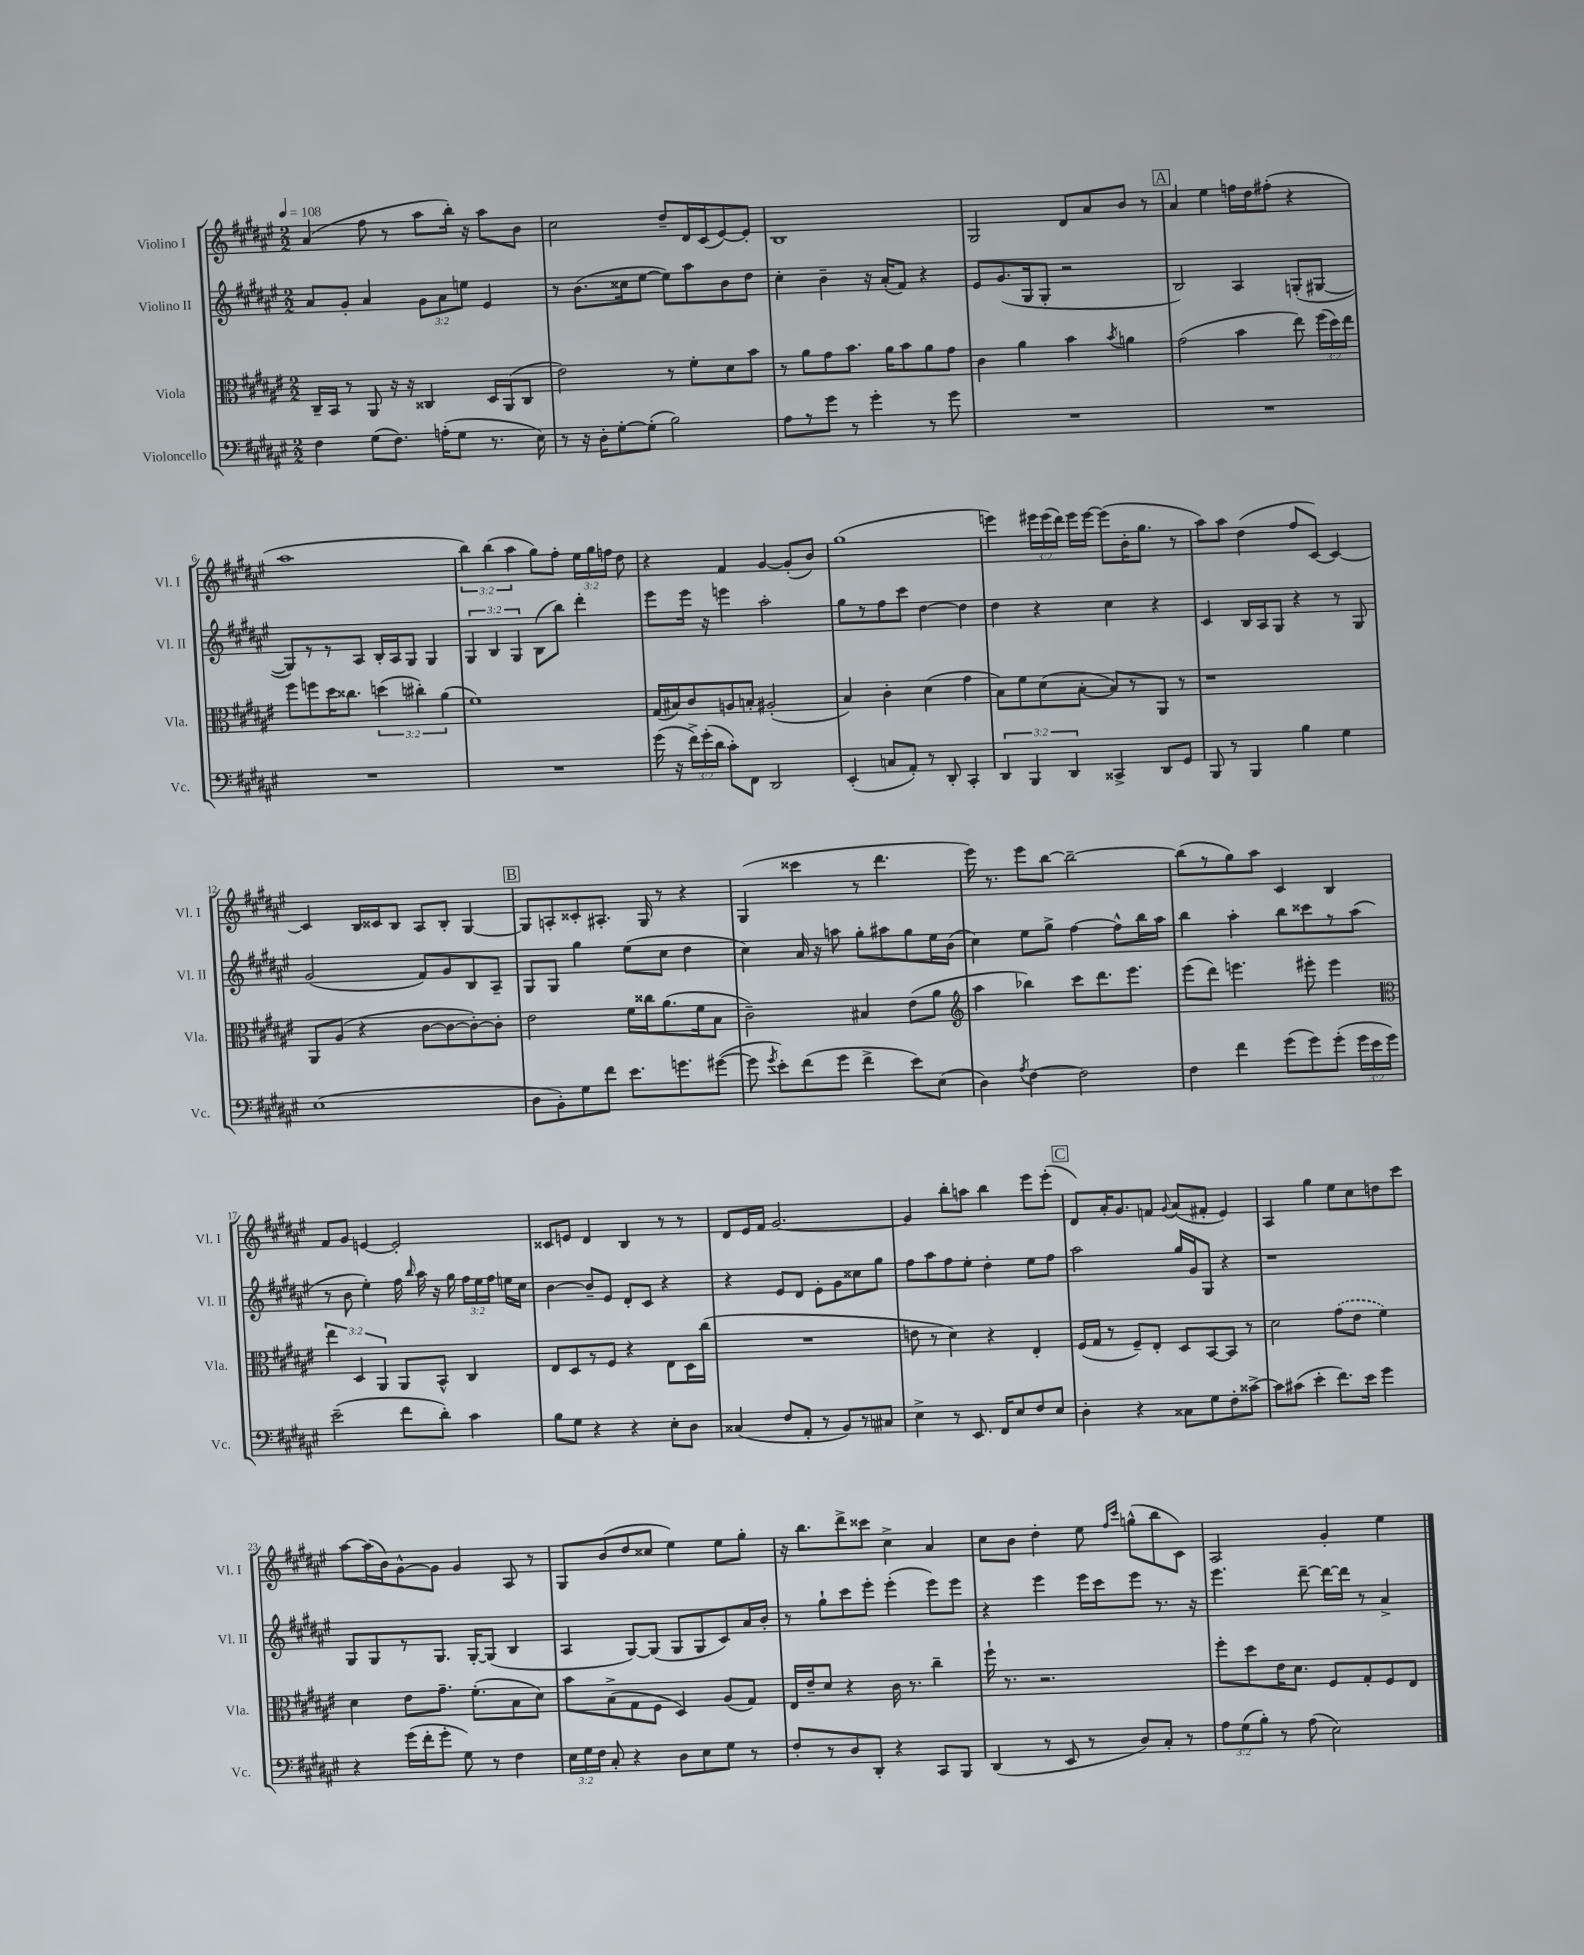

**kern	**kern	**kern	**kern
*staff4	*staff3	*staff2	*staff1
*clefF4	*clefC3	*clefG2	*clefG2
*k[f#c#g#d#a#e#]	*k[f#c#g#d#a#e#]	*k[f#c#g#d#a#e#]	*k[f#c#g#d#a#e#]
*M2/2	*M2/2	*M2/2	*M2/2
*MM108	*MM108	*MM108	*MM108
4F#	16C#~	8a#	(4a#
.	16BB	.	.
.	8r	8g#'	.
(8G#	8AA#	4a#	8ff#
8.F#)	16r	.	8r
.	16r	.	.
.	4C##	12g#	8aa#
(16A'	.	.	.
.	.	12a#	.
8G#	.	.	16bb')
.	.	12ee	.
.	.	.	16r
8.r	16D#	4e#	8aa#
.	(16AA#	.	.
.	8C##	.	8b
16E#)	.	.	.
=	=	=	=
8r	2e#)	8r	2cc#
16r	.	(8.b	.
16D#'	.	.	.
[8G#'	.	.	.
.	.	16cc##	.
(8G#']	.	[8ee#	.
2B)	8r	8ee#])	8dd#~
.	8f#'	8aa#	16d#
.	.	.	(16c#
.	8d#	8b	[8e#)
.	8b	8dd#	8e#']
=	=	=	=
8A#	8r	4cc#'	1B
8r	8a#	.	.
8g#	8g#	4b~	.
8r	8.b	.	.
4g#'	.	16r	.
.	16a#	(16a#'	.
.	8b	8f#)	.
8r	8a#	4r	.
8g#	8g#	.	.
=	=	=	=
1r	4c#	8e#	2G#
.	.	(8.g#	.
.	4a#	.	.
.	.	16G#	.
.	.	8G#'	.
.	4b	2r	8d#
.	.	.	8a#
.	8qb	.	.
.	4a	.	8b
.	.	.	8r
=	=	=	=
1r	(2g#	2B)	4a#
.	.	.	4ee#
.	4b	4A#	16ff
.	.	.	16dd#
.	.	.	(8ff#'
.	8ee#)	(8G'	4r
.	(24ff#	[8G#	.
.	24dd#)	.	.
.	24ee#	.	.
=	=	=	=
1r	8ff#	8G#])	1aa#
.	8ff	8r	.
.	16dd#	8r	.
.	8.cc##	.	.
.	.	8A#	.
.	(6dd	16B'	.
.	.	16A#	.
.	.	8G#	.
.	6cc#')	.	.
.	.	4G#	.
.	(6a#	.	.
=	=	=	=
1r	1f#)	6G#	6bb)
.	.	6B	(6bb
.	.	6G#	6aa#
.	.	(8B	8gg#)
.	.	8bb)	8ff#'
.	.	4ddd#'	24ee#
.	.	.	24gg#
.	.	.	24ff
.	.	.	8dd#
=	=	=	=
(16g#	(16G#	8eee#	4r
16r	16B#)	.	.
24f#^)	8c#	16eee#	.
(24g#'	.	.	.
.	.	16r	.
24d#	.	.	.
8c#')	8A	4eee	4f#
8FF#	8B'	.	.
2DD#	(2A#'	2aa#'	[4g#
.	.	.	(8g#']
.	.	.	8b)
=	=	=	=
(4EE#'	4B)	8gg#	(1gg#
.	.	8r	.
8C	4c#'	8ff#	.
8AA#')	.	8ccc#	.
8r	(4d#	[4dd#	.
8DD#'	.	.	.
4CC#'	4g#	4dd#]	.
=	=	=	=
6DD#	8B)	4dd#	4eee)
.	8f#	.	.
6BBB	.	.	.
.	(8d#	4r	24eee#
.	.	.	(24eee#
6DD#	.	.	24ddd#)
.	[8B'	.	16eee#
.	.	.	[16eee#
4CC##^	8B])	4cc#	(8eee#]
.	8r	.	16b'
.	.	.	8.gg#
8DD#	8AA#	4r	.
8GG#	8r	.	8r
=	=	=	=
8BBB	1r	4c#	8aa#)
8r	.	.	8aa#
4BBB	.	16B	(4dd#
.	.	16A#	.
.	.	8G#	.
4B	.	4r	8ff#
.	.	.	[8c#)
4G#	.	8r	4c#_
.	.	8G#	.
=	=	=	=
(1E#	8AA#	(2g#	4c#]
.	(8A#	.	.
.	4r	.	16B
.	.	.	16c##
.	.	.	8B
.	[8c#	8f#)	8A#
.	8c#_	8g#	8B'
.	8c#'_)	8B	[4G#
.	8c#']	8A#~	.
=	=	=	=
8D#	2e#	8G#	8G#]
8BB')	.	8G#	8A'
8G#	.	4gg#	8c##'
8f#	.	.	8.A#'
8.e#	16f#	(8ee#	.
.	16cc##	.	16G#
.	(8.a#	8cc#	8r
8.g	.	.	.
.	.	4dd#	4r
.	16f#	.	.
([8g#	8B	.	.
=	=	=	=
8g#]	2c#~)	4cc#)	(4G#
8qg#	.	.	.
8e#')	.	.	.
(8f#	.	16a#	4ccc##
.	.	16r	.
8g#	.	8aa	.
4f#^	4B#	8gg#'	8r
.	.	8aa#	4.ddd#
8e#)	(8e#	8gg#	.
(8E#	8a#	16ee#	.
.	.	(16b	.
=	=	=	=
*	*clefG2	*	*
4D#)	4aa#	4cc#)	16eee#)
.	.	.	8.r
8qA#	.	.	.
[4F#	4bb-)	8ee#	8eee#
.	.	8gg#^	[8bb
2F#]	8ccc#	[4ff#	2bb~_
.	8.ddd#	.	.
.	.	8ff#^^]	.
.	8.eee#	.	.
.	.	16bb	.
.	.	16aa#	.
=	=	=	=
4F#	(8eee#	4bb	(8bb]
.	8ddd#)	.	8r
4f#	4.eee	4aa#'	8gg#)
.	.	.	8aa#
(8g#	.	8bb	4c#
8g#)	8eee#'	8ccc##	.
(8g#'	4eee#	8r	4B
24g#	.	(8aa#	.
24e#	.	.	.
24g#)	.	.	.
=	=	=	=
*	*clefC3	*	*
(2e#~	6ee#	8r	8f#
.	.	8b	8g#
.	6D#	.	.
.	.	4ee#')	[4e
.	6AA#	.	.
8f#	8AA#	16ff#	2e']
.	.	16qqbb	.
.	.	16aa#	.
8d#')	8BB^^	16r	.
.	.	16gg#	.
4c#	4C#	24ff#	.
.	.	24ee#	.
.	.	24ff#	.
.	.	16ee	.
.	.	16cc#	.
=	=	=	=
8B	8E#	[4b	8c##
8G#	8D#	.	8e
4r	8r	8b~]	4d#
.	8F#	8e#	.
4r	4r	8d#'	4B
.	.	8c#	.
8E#'	8E#	4r	8r
8D#	16D#	.	8r
.	(16cc#	.	.
=	=	=	=
(4C##	1r	4r	8d#
.	.	.	16e#
.	.	.	16f#
8F#	.	8e#	[2.g#
8AA#'	.	8d#	.
8r	.	8e#'	.
8BB)	.	8g#	.
8r	.	8cc##	.
8C#	.	8gg#	.
=	=	=	=
4E#^	8e	8ff#	4g#]
.	8r	8aa#	.
8r	4d#)	8ff#	8bb'
8.EE#	.	8ee#'	8aa
.	4r	4dd#'	4bb
16FF#	.	.	.
8E#	.	.	.
8F#	4E#'	8ee#	8eee#
8E#	.	8ff#	(8eee#'
=	=	=	=
4D#'	(16F#	2aa#	8d#)
.	16G#	.	.
.	8r	.	16a#'
.	.	.	8.g#
4r	8F#~)	.	.
.	8E#'	.	8f
.	.	.	8qqg#
8C##	8D#	16gg#	(8a#
.	.	16g#	.
8G#	[8BB	8G#	8f#'
8F#'	8BB]	4r	4e#)
[8c##^	8r	.	.
=	=	=	=
8c##]	2d#	1r	4A#
(8c#	.	.	.
4e#'	.	.	4gg#
8.f#)	(8g#	.	8ee#
.	8e#	.	8cc#
16e#	.	.	.
4g#	4f#)	.	8dd
.	.	.	8ccc#
=	=	=	=
4r	4d#	8G#	[8aa#
.	.	8G#	(16aa#]
.	.	.	16b)
(16g#	8e#	8r	[8g#^^
16f#'	.	.	.
8g#'	8.g#~	8.G#	8g#]
8G#)	.	.	4g#
.	(8.f#'	[16G#'	.
8r	.	(8G#]	.
4F#	8B	4B	8A#
.	8d#)	.	8r
=	=	=	=
24E#	8b	4A#	8G#
24G#	.	.	.
24F#	.	.	.
8C#'	(8B^	.	(8b
4r	8G#	[8G#)	8dd#
.	8F#	(8G#]	8cc##
8D#	4D#)	8G#	4ee#)
8E#	.	8G#	.
8G#	(8A#	8c#)	8ee#
8r	8G#)	16a#	8gg#'
.	.	16b'	.
=	=	=	=
8F#'	16E#	8r	16r
.	16e#~	.	8.bb
8r	8d#	8gg#`	.
8D#	4r	8ccc#	8ddd#^
8DD#'	.	8eee#'	8ccc##
4r	16c#	(4eee#'	4cc#^
.	8.r	.	.
8CC#	4cc#~	8eee#)	4a#
8BBB	.	8eee#	.
=	=	=	=
(4DD#	16ff#`	4r	8cc#
.	8.r	.	.
.	.	.	8b
8r	2.r	4eee#	4dd#'
8EE#	.	.	.
8r	.	16eee#	8ee#
.	.	16ccc#	.
.	.	.	16qqff#
.	.	.	16qqccc#
8D#)	.	8eee#	(8gg^^
8C#'	.	8.r	8bb
8r	.	.	8c#)
.	.	16r	.
=	=	=	=
12A#	8ff#'	4.eee#	2A#
(12G#	.	.	.
.	8dd#	.	.
12B')	.	.	.
8r	16e#	.	.
.	8.d#	.	.
(8A#	.	[8ddd#~	.
2E#)	8F#	16ddd#_	4g#'
.	.	16ddd#]	.
.	8G#'	8r	.
.	8F#	4a#^	4ee#
.	8E#	.	.
==	==	==	==
*-	*-	*-	*-
